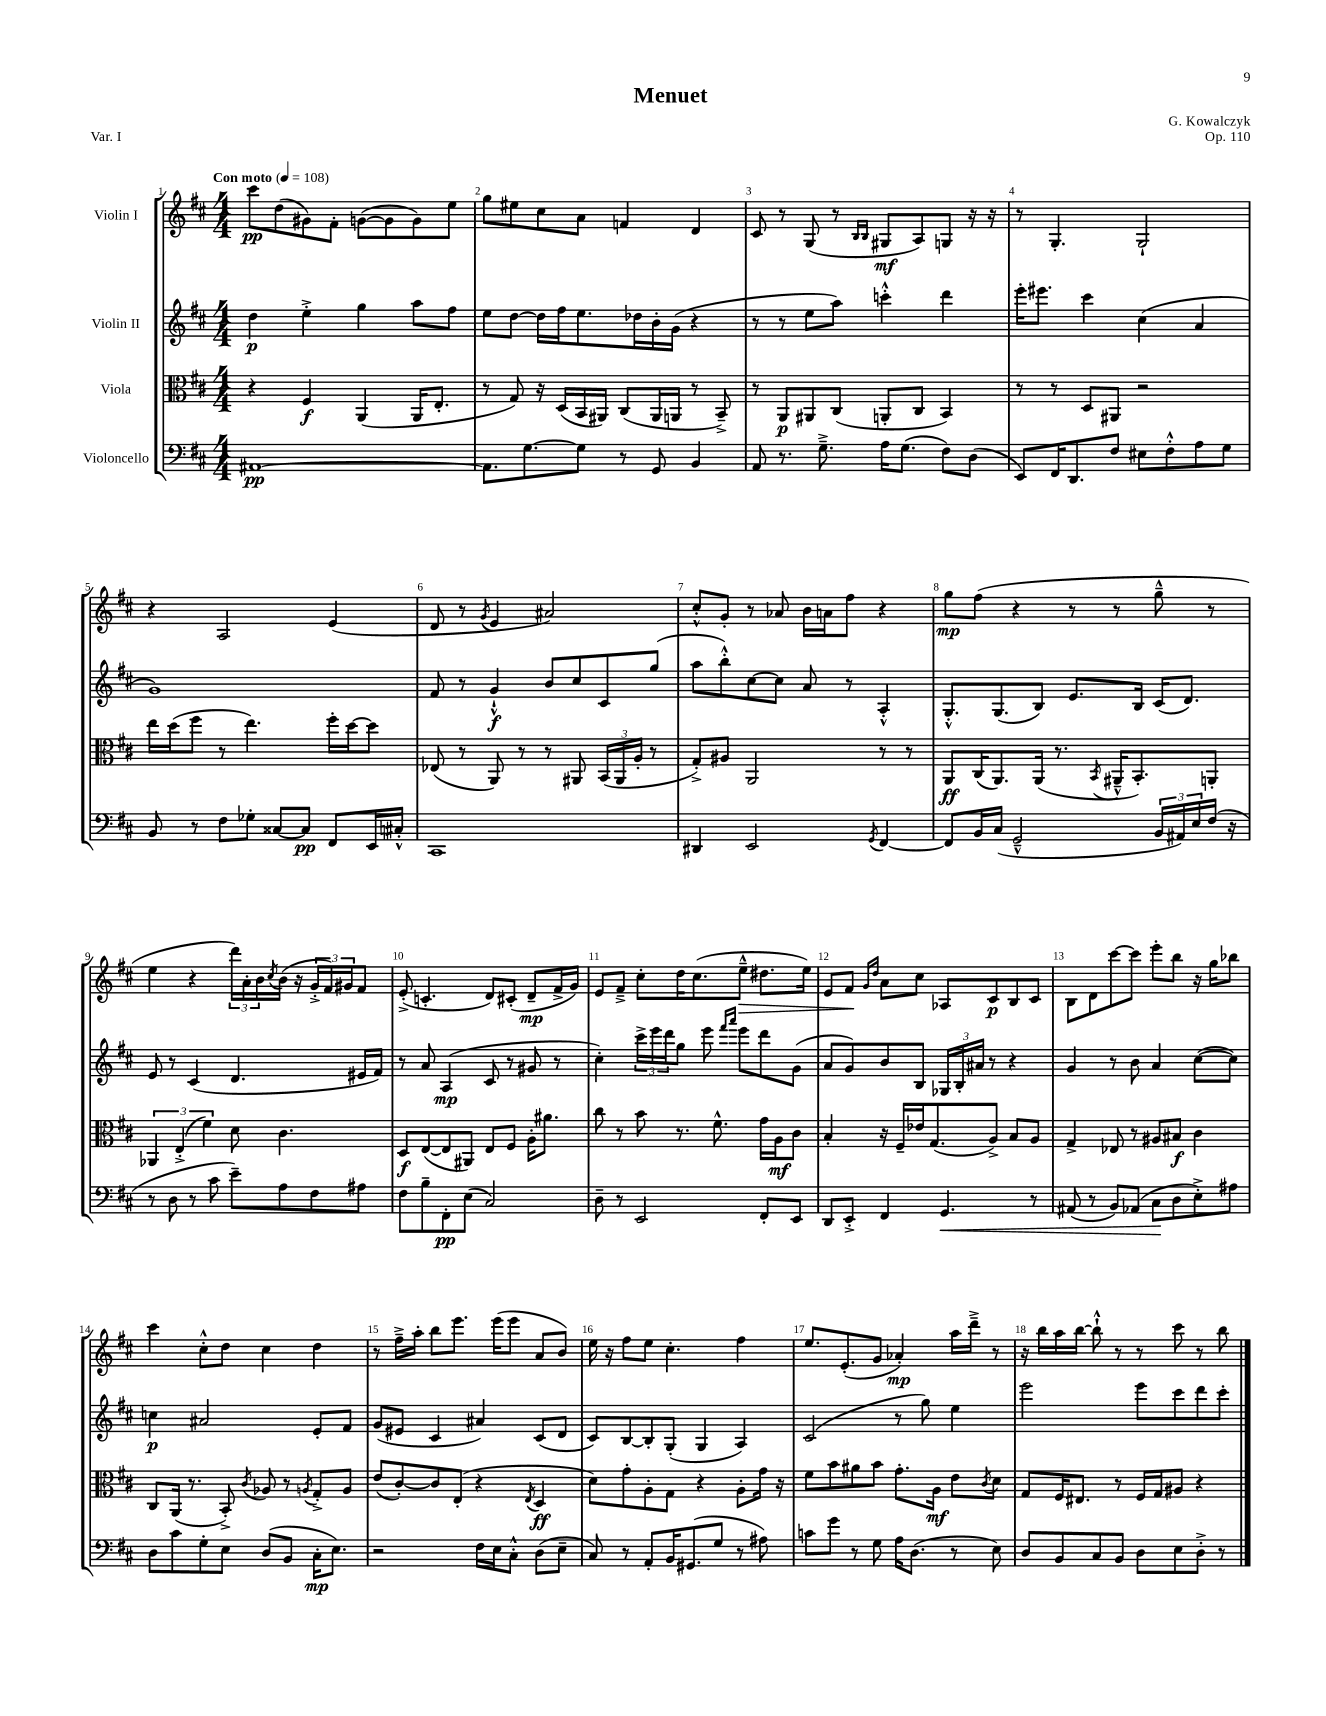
\header { title = "Menuet" composer = "G. Kowalczyk" opus = "Op. 110" piece = "Var. I" }
<<
\new StaffGroup <<
\new Staff = "s0" \with { instrumentName = "Violin I" } {
    \clef treble \key d \major \numericTimeSignature \time 4/4 \tempo "Con moto" 4 = 108
    cis'''8\pp d''8( gis'8) fis'8-. g'8~( g'8 g'8) e''8 |
    g''8 eis''8 cis''8 a'8 f'4 d'4 |
    cis'8 r8 g8( r8 \grace { b16 b16 } gis8\mf a8) g8 r16 r16 |
    r8 g4.-. g2-! |
    r4 a2 e'4( |
    d'8 r8 \acciaccatura { g'8 } e'4 ais'2) |
    cis''8-.-^ g'8-. r8 aes'8 b'16 a'16 fis''8 r4 |
    g''8\mp fis''8( r4 r8 r8 g''8---^ r8 |
    e''4 r4 \tuplet 3/2 { d'''16) a'16-. b'16 } \acciaccatura { cis''8 } b'16( r16 \tuplet 3/2 { g'16-.-> fis'16) gis'16 } fis'8 |
    e'8-.->( c'4.-. d'8) cis'8-.( d'8--\mp fis'16-> g'16) |
    e'8 fis'8---> cis''8-. d''16 cis''8.( e''8---^\> dis''8. e''16) |
    e'8 fis'8\! \grace { g'16 d''16 } a'8 cis''8 aes8 cis'8\p b8 cis'8 |
    b8 d'8 cis'''8~ cis'''8 e'''8-. b''8 r16 g''16 bes''8 |
    cis'''4 cis''8-.-^ d''8 cis''4 d''4 |
    r8 fis''16---> a''16-. b''8 e'''8. e'''16( e'''8 a'8 b'8) |
    e''16 r16 fis''8 e''8 cis''4.-. fis''4 |
    e''8. e'8.-.( g'8 aes'4-.\mp) a''16 d'''16---> r8 |
    r16 b''16 a''16 b''16~ b''8-!-^ r8 r8 cis'''8 r8 b''8 \bar "|." |
}
\new Staff = "s1" \with { instrumentName = "Violin II" } {
    \clef treble \key d \major \numericTimeSignature \time 4/4
    d''4\p e''4-.-> g''4 a''8 fis''8 |
    e''8 d''8~ d''16 fis''16 e''8. des''16 b'16-. g'16( r4 |
    r8 r8 e''8 a''8) c'''4-.-^ d'''4 |
    e'''16-. eis'''8. cis'''4 cis''4( a'4 |
    g'1) |
    fis'8 r8 g'4-!-^\f b'8 cis''8 cis'8 g''8( |
    a''8 b''8-.-^) cis''8~ cis''8 a'8 r8 a4-.-^ |
    g8.-.-^ g8.( b8) e'8. b16 cis'16( d'8.) |
    e'8 r8 cis'4( d'4. eis'16 fis'16) |
    r8 a'8 a4\mp( cis'8 r8 gis'8 r8 |
    cis''4-.) \tuplet 3/2 { cis'''16-> e'''16 d'''16 } g''8 e'''8 \grace { fis'''16 a'''16 } e'''8 d'''8 g'8( |
    a'8 g'8) b'8 b8 \tuplet 3/2 { ges16 b16-. ais'16 } r8 r4 |
    g'4 r8 b'8 a'4 cis''8~( cis''8) |
    c''4\p ais'2 e'8-. fis'8 |
    g'8( eis'8 cis'4 ais'4) cis'8( d'8 |
    cis'8) b8~ b8-. g8-.( g4 a4) |
    cis'2( r8 g''8) e''4 |
    e'''2 e'''8 cis'''8 d'''8 cis'''8-. \bar "|." |
}
\new Staff = "s2" \with { instrumentName = "Viola" } {
    \clef alto \key d \major \numericTimeSignature \time 4/4
    r4 fis4\f a,4( a,16 e8.-. |
    r8 g8) r16 d16( b,16 ais,16) cis8( ais,16 a,16 r8 b,8--->) |
    r8 a,8\p ais,8 cis8( a,8-. cis8 b,4) |
    r8 r8 d8 ais,8 r2 |
    e''16 d''16( fis''8 r8 e''4.) fis''16-. d''16~ d''8 |
    ees8( r8 a,8) r8 r8 ais,8 \tuplet 3/2 { b,16( ais,16 a16-. } r8 |
    g8-.->) ais8 a,2 r8 r8 |
    a,8\ff cis16( a,8.) a,16( r8. \acciaccatura { b,8 } ais,16---^ b,8.-.) a,8-. |
    \tuplet 3/2 { aes,4 e4-.->( fis'4) } d'8 cis'4. |
    d8\f e8~( e8 ais,8) e8 fis8 a16-. ais'8. |
    cis''8 r8 b'8 r8. fis'8.-^ g'16 a16\mf cis'8 |
    b4-. r16 fis16-- ees'16 g8.( a8->) b8 a8 |
    g4-> ees8 r8 ais8 bis8\f cis'4 |
    cis8 a,16( r8. b,8-.->) \acciaccatura { cis'8 } aes8 r8 \acciaccatura { a8 } g8-.-> a8 |
    e'8( cis'8~-.) cis'8 e8-.( r4 \acciaccatura { e8 } d4\ff |
    d'8) g'8-. a8-. g8 r4 a8-. g'16 r16 |
    fis'8 b'8 ais'8 b'8 g'8.-. a16\mf e'8 \acciaccatura { cis'8 } d'8 |
    g8 fis16 eis8. r8 fis16 g16 ais8 r4 \bar "|." |
}
\new Staff = "s3" \with { instrumentName = "Violoncello" } {
    \clef bass \key d \major \numericTimeSignature \time 4/4
    ais,1~\pp |
    ais,8. g8.~ g8 r8 g,8 b,4 |
    a,8 r8. g8.---> a16 g8.( fis8) d8( |
    e,8) fis,16 d,8. fis8 eis8 fis8-.-^ a8 g8 |
    b,8 r8 fis8 ges8-. cisis8~ cisis8\pp fis,8 e,16 cis16-.-^ |
    cis,1 |
    dis,4 e,2 \acciaccatura { g,8 } fis,4~ |
    fis,8 b,16 cis16( g,2---^ \tuplet 3/2 { b,16 ais,16) e16 } fis16( r16 |
    r8 d8 r8 cis'8 e'8--) a8 fis8 ais8 |
    fis8 b8-- fis,8-.\pp e8( cis2) |
    d8-- r8 e,2 fis,8-. e,8 |
    d,8 e,8-.-> fis,4 g,4.\< r8 |
    ais,8( r8 b,8) aes,8( cis8\! d8 e8-.->) ais8 |
    d8 cis'8 g8-. e8 d8( b,8 cis16-.\mp e8.) |
    r2 fis16 e16 cis8-.-^ d8( e8-- |
    cis8) r8 a,8-. b,16 gis,8.( g8 r8 ais8) |
    c'8 g'8 r8 g8 a16 d8.( r8 e8) |
    d8 b,8 cis8 b,8 d8 e8 d8-.-> r8 \bar "|." |
}
>>
>>
\layout { \context { \Score \override BarNumber.break-visibility = ##(#f #t #t) barNumberVisibility = #all-bar-numbers-visible } }
